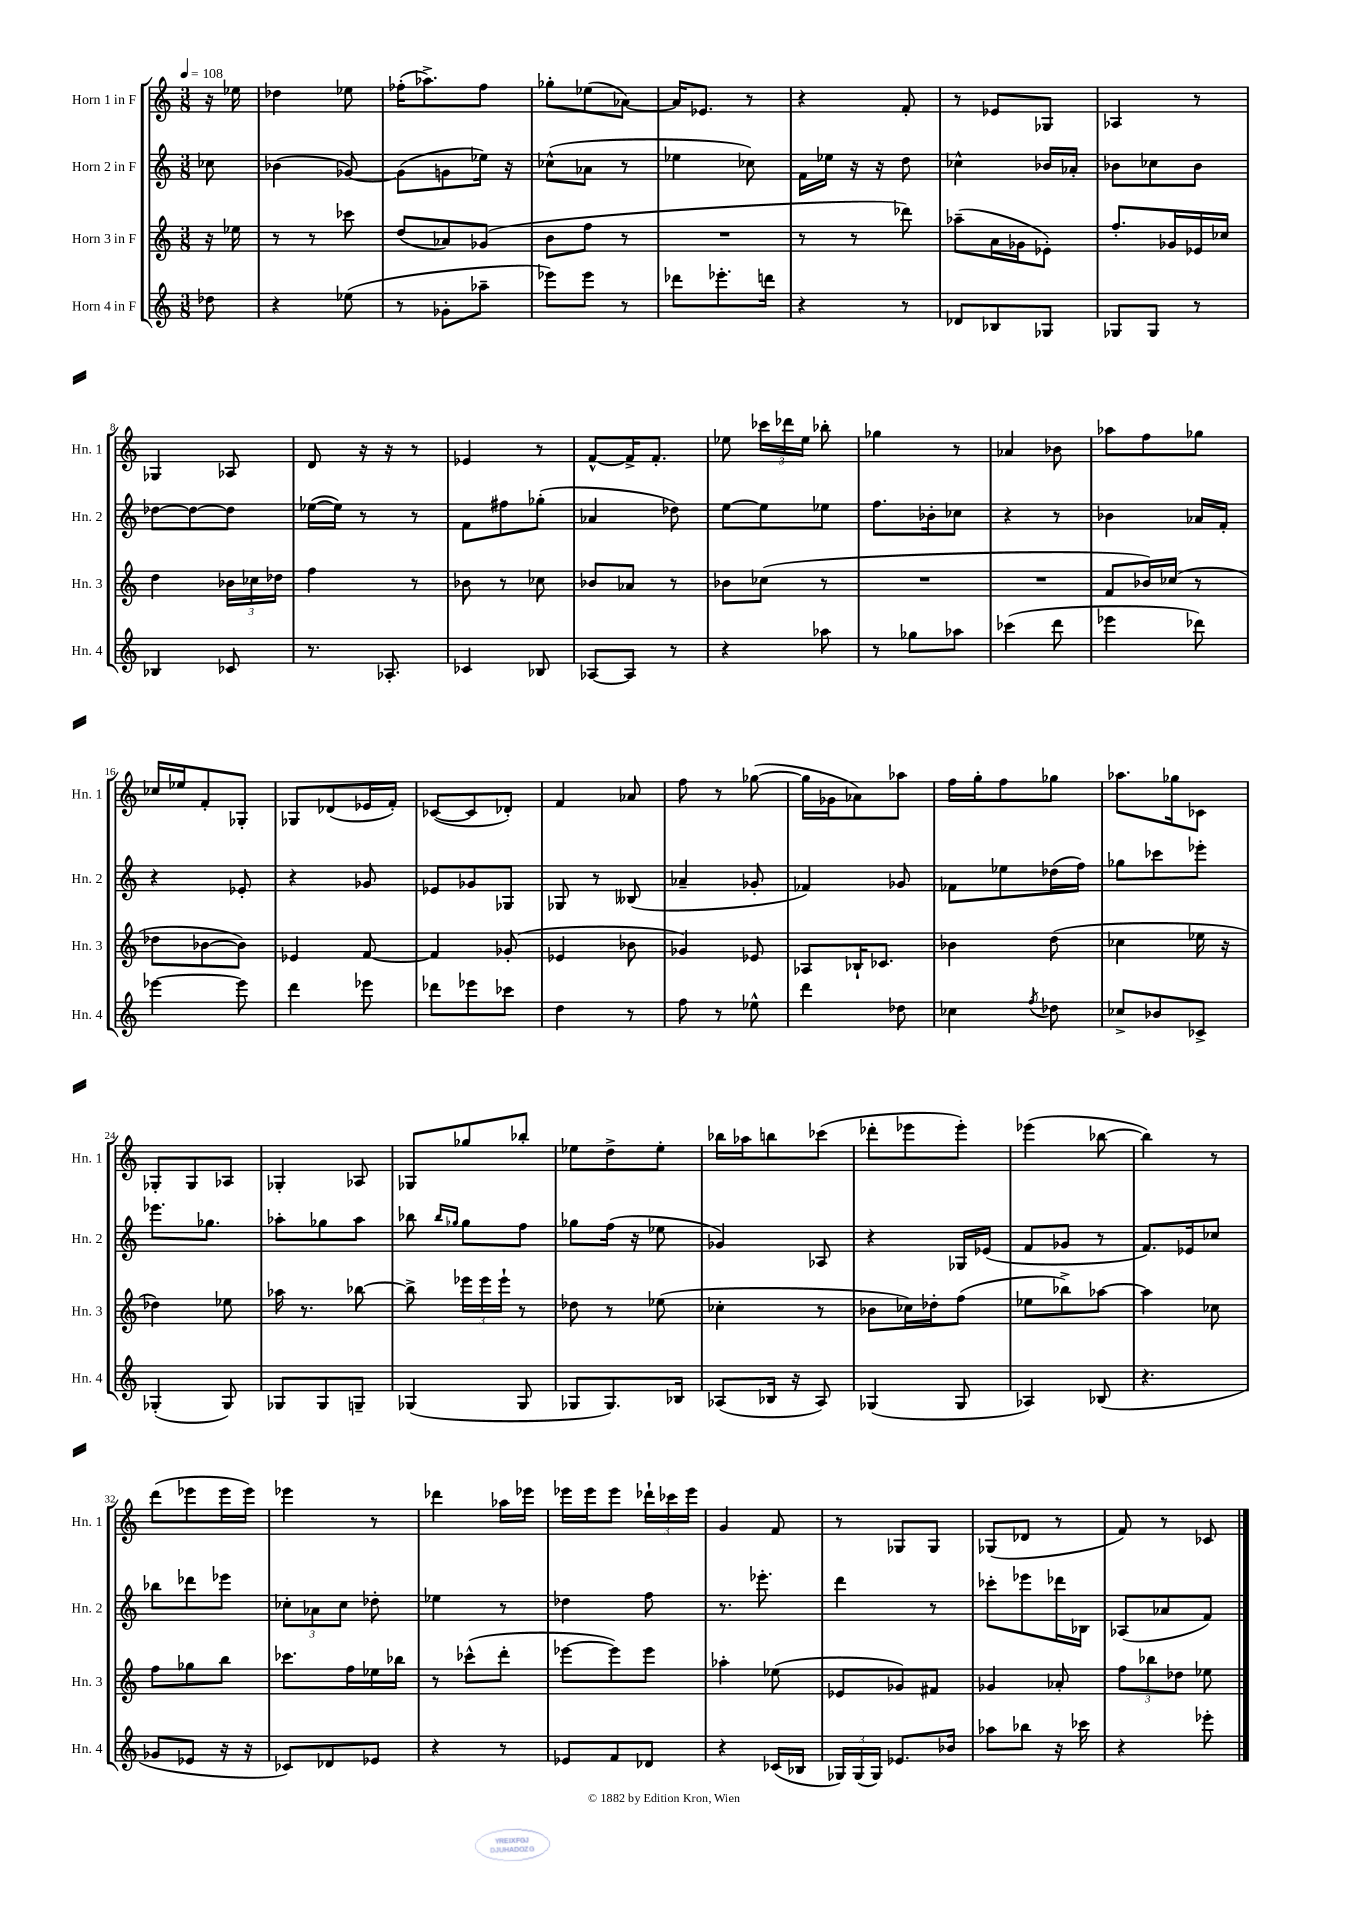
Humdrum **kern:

**kern	**kern	**kern	**kern
*staff4	*staff3	*staff2	*staff1
*clefG2	*clefG2	*clefG2	*clefG2
*k[]	*k[]	*k[]	*k[]
*M3/8	*M3/8	*M3/8	*M3/8
*MM108	*MM108	*MM108	*MM108
8dd-	16r	8cc-	16r
.	16ee-	.	16ee-
=	=	=	=
4r	8r	(4b-	4dd-
.	8r	.	.
(8ee-	8ccc-	[8g-)	8ee-
=	=	=	=
8r	(8dd	(8g-]	(16ff-'
.	.	.	8.aa-^)
8g-'	8a-)	8g	.
8aa-~	(8g-	16ee-)	8ff-
.	.	16r	.
=	=	=	=
8eee-)	8b	(8cc-^^	8gg-'
8eee-	8ff	8a-	(8ee-
8r	8r	8r	[8a-)
=	=	=	=
8ddd-	4.r	4ee-	16a-]
.	.	.	8.e-
8.eee-'	.	.	.
.	.	8cc-)	8r
16ddd	.	.	.
=	=	=	=
4r	8r	16f	4r
.	.	16ee-	.
.	8r	16r	.
.	.	16r	.
8r	8ddd-)	8dd	8f'
=	=	=	=
8d-	(8aa-~	4cc-^^	8r
8B-	16a	.	8e-
.	16g-	.	.
8G-	8e-')	16b-	8G-
.	.	16a-'	.
=	=	=	=
8G-	8.ff'	8b-	4A-
8G-	.	8cc-	.
.	16g-	.	.
8r	16e-	8b-	8r
.	16cc-	.	.
=	=	=	=
4B-	4dd	[8dd-	4G-
.	.	8dd-_	.
8c-	24b-	8dd-]	8A-
.	24cc-	.	.
.	24dd-	.	.
=	=	=	=
8.r	4ff	([16ee-	8d
.	.	16ee-])	.
.	.	8r	16r
8.A-'	.	.	16r
.	8r	8r	8r
=	=	=	=
4c-	8b-	8f	4e-
.	8r	8ff#	.
8B-	8cc-	(8gg-'	8r
=	=	=	=
[8A-	8b-	4a-	[8f^^
8A-]	8a-	.	16f^]
.	.	.	8.f'
8r	8r	8dd-)	.
=	=	=	=
4r	8b-	[8ee	8ee-
.	(8cc-	8ee]	24ccc-
.	.	.	24ddd-
.	.	.	24ee-
8aa-	8r	8ee-	8bb-'
=	=	=	=
8r	4.r	8.ff	4gg-
8gg-	.	.	.
.	.	16b-'	.
8aa-	.	8cc-	8r
=	=	=	=
(4ccc-	4.r	4r	4a-
8ddd	.	8r	8b-
=	=	=	=
4eee-	8f	4b-	8aa-
.	16b-)	.	8ff
.	(16cc-	.	.
8ddd-)	8r	16a-	8gg-
.	.	16f'	.
=	=	=	=
[4eee-	8dd-	4r	16cc-
.	.	.	16ee-
.	[8b-	.	8f'
8eee-]	8b-])	8e-'	8G-'
=	=	=	=
4ddd	4e-	4r	8G-
.	.	.	(8d-
8eee-	[8f	8g-	16e-
.	.	.	16f')
=	=	=	=
8ddd-	4f]	8e-	([8c-
8eee-	.	8g-	8c-]
8ccc-	(8g-'	8G-	8d-')
=	=	=	=
4dd	4e-	8G-	4f
.	.	8r	.
8r	8b-	(8B--	8a-
=	=	=	=
8ff	4g-)	4a-~	8ff
8r	.	.	8r
8ee-^^	8e-	8g-'	([8gg-
=	=	=	=
4ddd	8A-	4f-)	16gg-]
.	.	.	16g-
.	16B-`	.	8a-)
.	8.c-	.	.
8dd-	.	8g-	8aa-
=	=	=	=
4cc-	4b-	8f-	16ff
.	.	.	16gg'
.	.	8ee-	8ff
8qff	.	.	.
8dd-	(8dd	(16dd-	8gg-
.	.	16ff)	.
=	=	=	=
8cc-^	4cc-	8gg-	8.aa-
8b-	.	8ccc-	.
.	.	.	16gg-
8c-^	16ee-	8eee-'	8c-
.	16r	.	.
=	=	=	=
(4G-'	4dd-)	8.eee-	8G-'
.	.	.	8G-
.	.	8.gg-	.
8G-)	8ee-	.	8A-
=	=	=	=
8G-	16aa-	8aa-'	4G-'
.	8.r	.	.
8G-	.	8gg-	.
8G~	[8bb-	8aa-	8A-
=	=	=	=
(4G-	8bb-^]	8bb-	8G-
.	.	16qqbb-	.
.	.	16qqgg-	.
.	24eee-	8gg-	8gg-
.	24eee-	.	.
.	24eee-`	.	.
8G-	8r	8ff	8bb-'
=	=	=	=
8G-	8dd-	8gg-	8ee-
8.G-)	8r	(16ff	8dd^
.	.	16r	.
.	(8ee-	8ee-	8ee-'
16B-	.	.	.
=	=	=	=
(8A-	4cc-'	4g-)	16bb-
.	.	.	16aa-
16B-	.	.	8bb
16r	.	.	.
8A-)	8r	8A-	(8ccc-
=	=	=	=
(4G-	8b-	4r	8ddd-'
.	16cc-)	.	8eee-
.	16dd-'	.	.
8G-	(8ff	16G-	8eee-')
.	.	(16e-	.
=	=	=	=
4A-)	8ee-	8f	(4eee-
.	8bb-^)	8g-	.
(8B-	[8aa-	8r	[8bb-
=	=	=	=
4.r	4aa-]	8.f)	4bb-])
.	.	16e-	.
.	8cc-	8cc-	8r
=	=	=	=
8g-	8ff	8bb-	(8ddd
8e-	8gg-	8ddd-	8eee-
16r	8bb	8eee-	16eee-
16r	.	.	16eee-)
=	=	=	=
8c-)	8.ccc-	12cc-'	4eee-
.	.	12a-	.
8d-	.	.	.
.	.	12cc-	.
.	16ff	.	.
8e-	16ee-	8dd-'	8r
.	16bb-	.	.
=	=	=	=
4r	8r	4ee-	4ddd-
.	(8ccc-^^	.	.
8r	8ddd'	8r	16aa-
.	.	.	16eee-
=	=	=	=
8e-	[8eee-	4dd-	16eee-
.	.	.	16eee-
8f	8eee-])	.	8eee-
8d-	8eee-	8ff	24ddd-`
.	.	.	24ccc-
.	.	.	24eee-
=	=	=	=
4r	4aa-'	8.r	4g
.	.	8.eee-'	.
(16c-	(8ee-	.	8f
16B-	.	.	.
=	=	=	=
24G-)	8e-	4ddd	8r
(24G-	.	.	.
24G-)	.	.	.
8.e-	8g-)	.	8G-
.	8f#	8r	8G-
16b-	.	.	.
=	=	=	=
8aa-	4g-	8ccc-'	(8G-
8bb-	.	8eee-	8d-
16r	8a-'	16ddd-	8r
16ccc-	.	16B-	.
=	=	=	=
4r	12ff	(8A-	8f)
.	12bb-	.	.
.	.	8a-	8r
.	12dd-	.	.
8eee-'	8ee-	8f)	8c-
==	==	==	==
*-	*-	*-	*-
